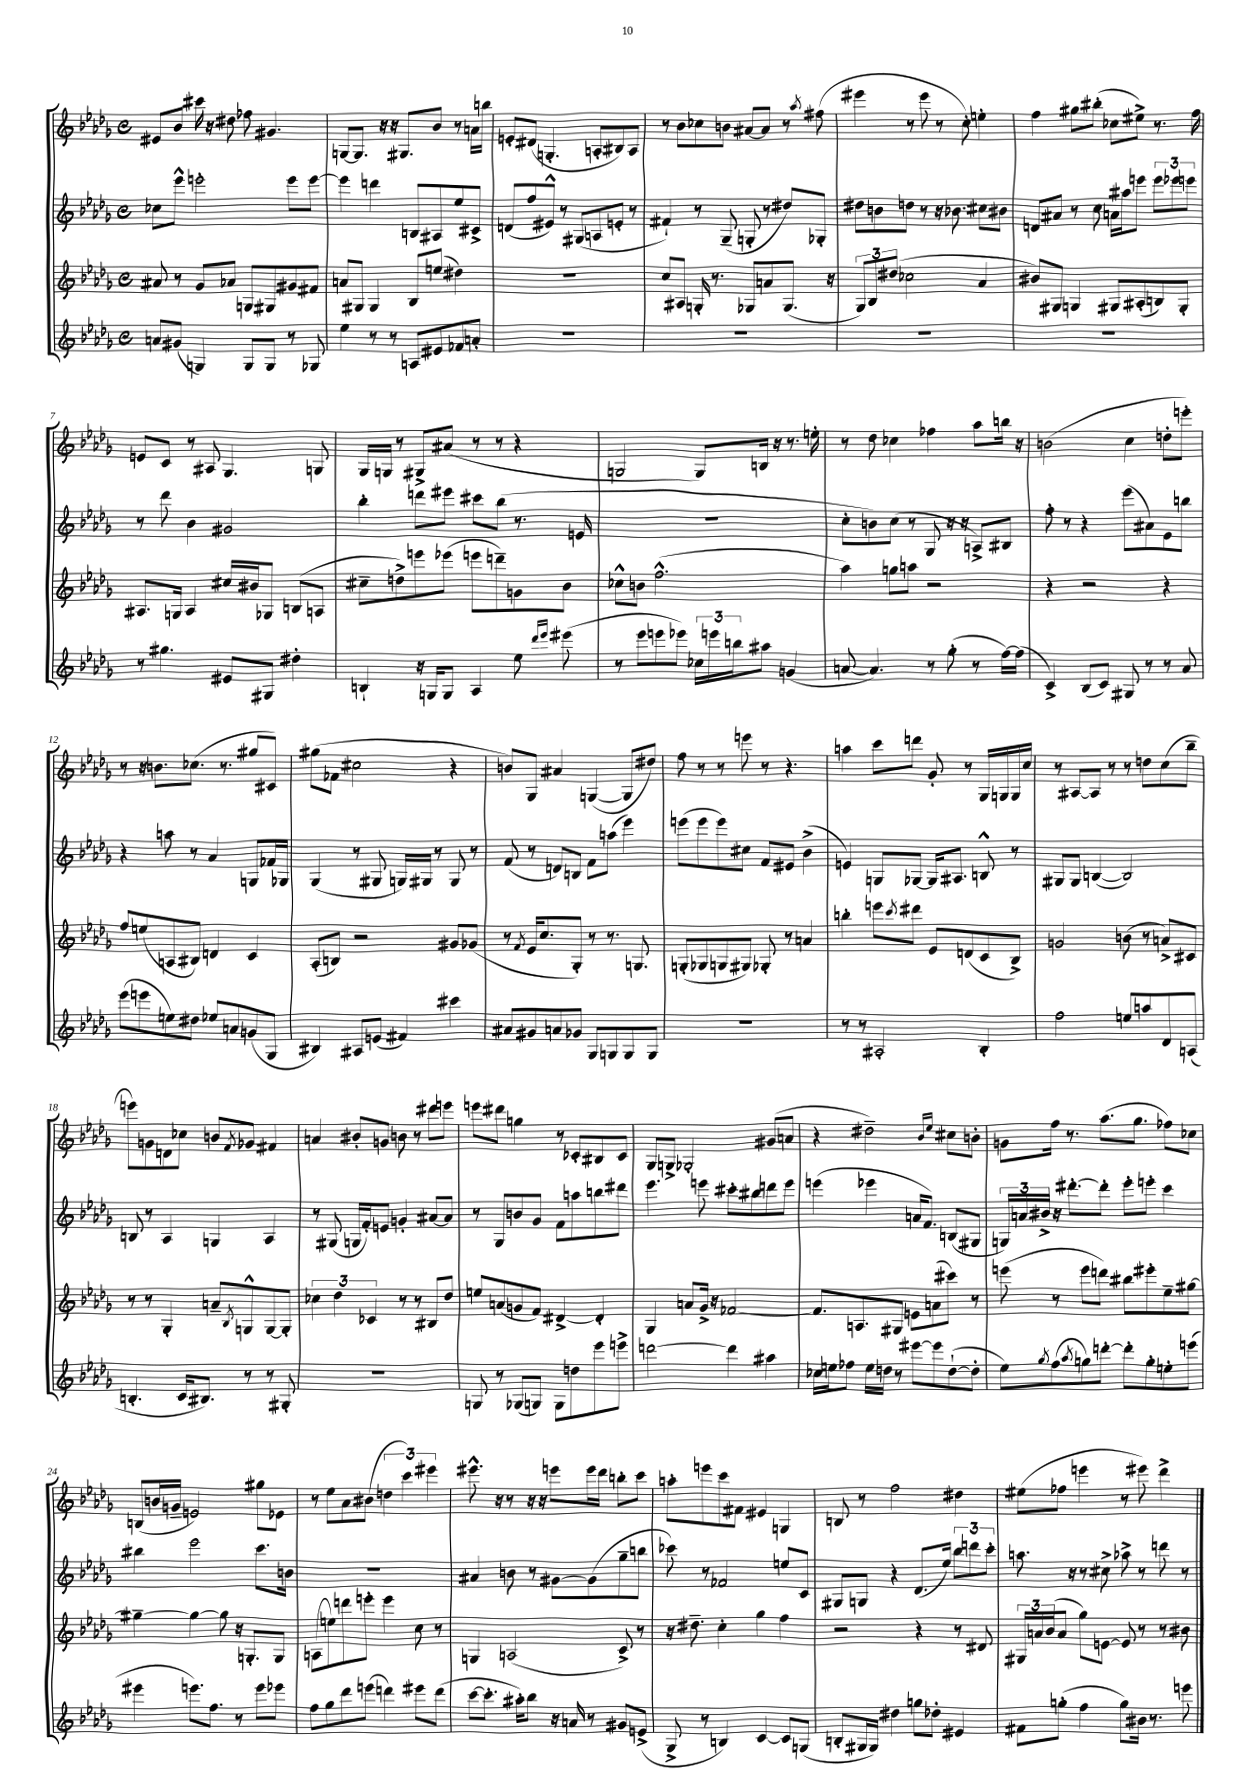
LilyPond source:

<<
\new StaffGroup <<
\new Staff = "s0" {
    \clef treble \key des \major \defaultTimeSignature \time 4/4
    eis'8 bes'8 cis'''16 r16 dis''8 fes''8 gis'4. |
    g8~ g8. r16 r16 gis8. bes'8 r8 a'16 b''16 |
    e'8-. dis'8( g4.-. a8-. bis8) a8 |
    r8 bes'8 ces''8 b'8 ais'8~ ais'8 r8 \acciaccatura { aes''8 } fis''8( |
    eis'''4 r8 eis'''8 r8 c''8-.) e''4-. |
    f''4 gis''8 bis''8-.( ces''8 eis''8->) r8. f''16 |
    e'8 c'8 r8 ais8 ges4. g8 |
    ges16 g16 r8 gis8-> ais'8( r8 r8 r4 |
    g2 g8) b16 r16 r8. e''16-. |
    r8 des''8 ces''4 fes''4 aes''8 b''16 r16 |
    b'2( c''4 d''8-. e'''8-.) |
    r8 r16 b'8. ces''8.( r8. gis''8 cis'8) |
    gis''8( fes'8 cis''2 r4 |
    b'8) ges8 ais'4 g4~( g8 dis''8) |
    f''8 r8 r8 e'''8 r8 r4. |
    a''4 c'''8 d'''8 ges'8-. r8 ges16 g16 g16 c''16 |
    r8 ais8~ ais8 r8 r8 d''8 c''8( bes''8-- |
    e'''8) g'8 d'8 ces''8 b'8 \acciaccatura { f'8 } ges'8 fis'4 |
    a'4 bis'8-. g'8 b'8 r8 dis'''8 e'''8 |
    e'''8 dis'''8 g''4 r8 ces'8-. bis8 ces'8 |
    ges8 g8-> ges2-. gis'8( a'8 |
    r4 dis''2--) \grace { bes'16 ees''16 } cis''8 b'8-. |
    g'8 f''16 r8. aes''8.( ges''8. fes''8) ces''8 |
    b8( b'16 g'16-- e'2) gis''8 ees'8 |
    r8 ees''8 aes'8 bis'8( \tuplet 3/2 { d''4 c'''4) eis'''4 } |
    eis'''8.-^ r16 r8 r16 r16 e'''8 e'''16 des'''16 b''8-. c'''8 |
    a''8-. e'''8 c'''8 fis'8 eis'4 g4 |
    b8 r8 f''2 dis''4 |
    eis''8( fes''8 e'''4 r8 eis'''8) des'''4-> \bar "|." |
}
\new Staff = "s1" {
    \clef treble \key des \major \defaultTimeSignature \time 4/4
    ces''8 ees'''8-^ e'''2-. e'''8 e'''8~ |
    e'''4 d'''4 b8 ais8 ees''8 cis'8-> |
    d'8( f''8 eis'8-^) r8 gis8( a8 e'8-. r8 |
    fis'4-!) r8 ges8--( g8-. r8 dis''8) ges8-. |
    dis''8 b'8 d''8 r8 r16 bes'8. cis''8 bis'8 |
    d'8 ais'8 r8 c''8 a'16 ais''16 e'''8 \tuplet 3/2 { e'''8 ees'''8 e'''8 } |
    r8 des'''8 bes'4 gis'2 |
    bes''4-. d'''8 eis'''8 cis'''8 bes''8( r8. e'16 |
    R1 |
    c''8-. b'8) c''8( r8 ges8 r16 r16 a8->) bis8 |
    f''8-. r8 r4 ees'''8( ais'8) ees'8 b''8 |
    r4 a''8 r8 aes'4 g8 fes'16 ges16 |
    ges4( r8 gis8 g16) gis16 r8 gis8 r8 |
    f'8( r8 d'8) b8 f'8 a''8( ees'''4) |
    e'''8( e'''8 e'''8) cis''8 f'8 eis'8 bes'4->( |
    e'4) g8 ges8~ ges16 ais8. b8-^ r8 |
    gis8 gis8 b4~( b2) |
    b8 r8 aes4 g4 aes4 |
    r8 gis8( g16 f'16-.) e'8 g'4-. ais'8~ ais'8 |
    r8 ges8 b'8 ges'8 f'8 a''8 b''8 dis'''8 |
    ees'''4. e'''8 cis'''8-. bis''8 d'''8 e'''8 |
    e'''4( ees'''4 a'16 f'8.) b8( gis8 |
    \tuplet 3/2 { g16) a'16 bis'16-> } r16 dis'''8.~-. dis'''8-. ees'''8-. e'''8-. c'''4 |
    bis''4 ees'''2 c'''8. b'16 |
    R1 |
    ais'4 b'8 r8 gis'8~ gis'8( ges''8-- b''8 |
    ces'''8) r8 fes'2 e''8 c'8 |
    gis8 g8 r4 des'8.( ees''16) \tuplet 3/2 { bes''8 d'''8 c'''8-. } |
    a''8. r16 r8 cis''8-> aes''8-> r8 d'''8 r8 \bar "|." |
}
\new Staff = "s2" {
    \clef treble \key des \major \defaultTimeSignature \time 4/4
    ais'8 r8 ges'8 aes'8 g8 gis8 gis'8 fis'8 |
    a'8 gis8 gis4 bes8 e''8( dis''4) |
    R1 |
    c''8 ais8 g16-. r8. ges8 a'8 ges8.( r16 |
    \tuplet 3/2 { ges8) bes8 dis''8( } ces''2 aes'4 |
    bis'8) gis8 g4 gis8 ais8-.( b8) gis8-. |
    ais8. g16 ais4 cis''16 bis'16 ges8 b8( a8 |
    cis''8-- d''8->) e'''8 ees'''8( e'''8 d'''8--) g'8 bes'8 |
    ces''8-^ b'8 f''2.-^( |
    aes''4) g''8 a''8 r2 |
    r4 r2 r4 |
    f''8 e''8( a8 bis8) d'4 c'4 |
    aes8-.( b8) r2 gis'8 ges'8( |
    r8 \acciaccatura { f'8 } ees'16 c''8. ges8-.) r8 r8. g8. |
    g8-.( ges8 g8 gis8) ges8-. r8 a'4 |
    b''4-. e'''8 \acciaccatura { c'''8 } dis'''8 ees'8 d'8( c'8 bes8->) |
    g'2 b'8( r8 a'8->) cis'8 |
    r8 r8 ges4-. a'8-- \acciaccatura { bes8 } g8-^ g8~ g8-. |
    \tuplet 3/2 { ces''4 des''4 ces'4 } r8 r8 bis8 des''8 |
    e''8 a'8( g'8 f'8) dis'4~-> dis'4-. |
    ges4 a'8 ges'16-> r16 fes'2~ |
    fes'8. a8. gis8 e'8 a'8( cis'''8) r8 |
    e'''8( r8 e'''8 d'''8) bis''8 eis'''8-. ees''8-- gis''8~ |
    gis''4~-- gis''4~ gis''8 r16 g8.-. g8 |
    a8( e''8) d'''8 e'''8-. e'''4 c''8 r8 |
    g4 a2( c'8->) r8 |
    r16 dis''8.-- c''4-. ges''4 f''4 |
    r2 r4 r8 dis'8 |
    \tuplet 3/2 { gis16 a'16 bes'16( } a'8 ges''8) e'8~ e'8 r8 r8 bis'8 \bar "|." |
}
\new Staff = "s3" {
    \clef treble \key des \major \defaultTimeSignature \time 4/4
    a'8 gis'8( g4) g8 g8 r8 ges8 |
    ees''4 r8 r8 a8 eis'8 fes'8 a'8-. |
    R1 |
    R1 |
    R1 |
    R1 |
    r8 gis''4. eis'8 gis8 dis''4-. |
    b4-! r16 g16 g8 aes4 ees''8 \grace { des'''16 ees'''16 } eis'''8( |
    r8 ees'''8 e'''8 ees'''8) \tuplet 3/2 { ces''16 e'''16 b''16 } ais''8 g'4( |
    a'8~ a'4.) r8 ges''8-.( r8 f''16~) f''16( |
    c'4->) bes8( c'8) gis8 r8 r8 aes'8 |
    ees'''8( e'''8 e''8) dis''8 ees''8 a'8 g'8( ges8 |
    bis4) ais8 e'8( fis'4) cis'''4 |
    ais'8 gis'8 a'8 ges'8 ges8 g8 g8 g8 |
    r1 |
    r8 r8 ais2-. bes4-. |
    f''2 e''8 a''8 des'8 a8( |
    b4.-. c'16 bis8.) r8 r8 gis8-. |
    R1 |
    g8 r8 ges8( g8) g8 d''8 ees'''8 e'''8-> |
    d'''2~ d'''4 ais''4 |
    ces''16 e''16 fes''8 e''16 d''16 r8 eis'''8~ eis'''8 d''8~-!( d''8-. |
    ees''8) \acciaccatura { ges''8 } f''8( \acciaccatura { aes''8 } g''8) d'''8~-. d'''8-. g''8-. e''8-. e'''8( |
    eis'''4 e'''8.) f''8. r8 e'''8 ees'''8 |
    f''8 ges''8 des'''8 e'''8( d'''4) eis'''8 d'''8( |
    c'''8~ c'''8.-. ais''16-.) bes''8 r16 a'16 r8 gis'8 e'8->( |
    ges8-> r8 b4) c'4~ c'8 g8( |
    b8-. gis16 gis16) dis''4 g''8 des''8-. eis'4 |
    fis'8 g''8-.( f''4 g''8) bis'16 r8. e'''8 \bar "|." |
}
>>
>>
